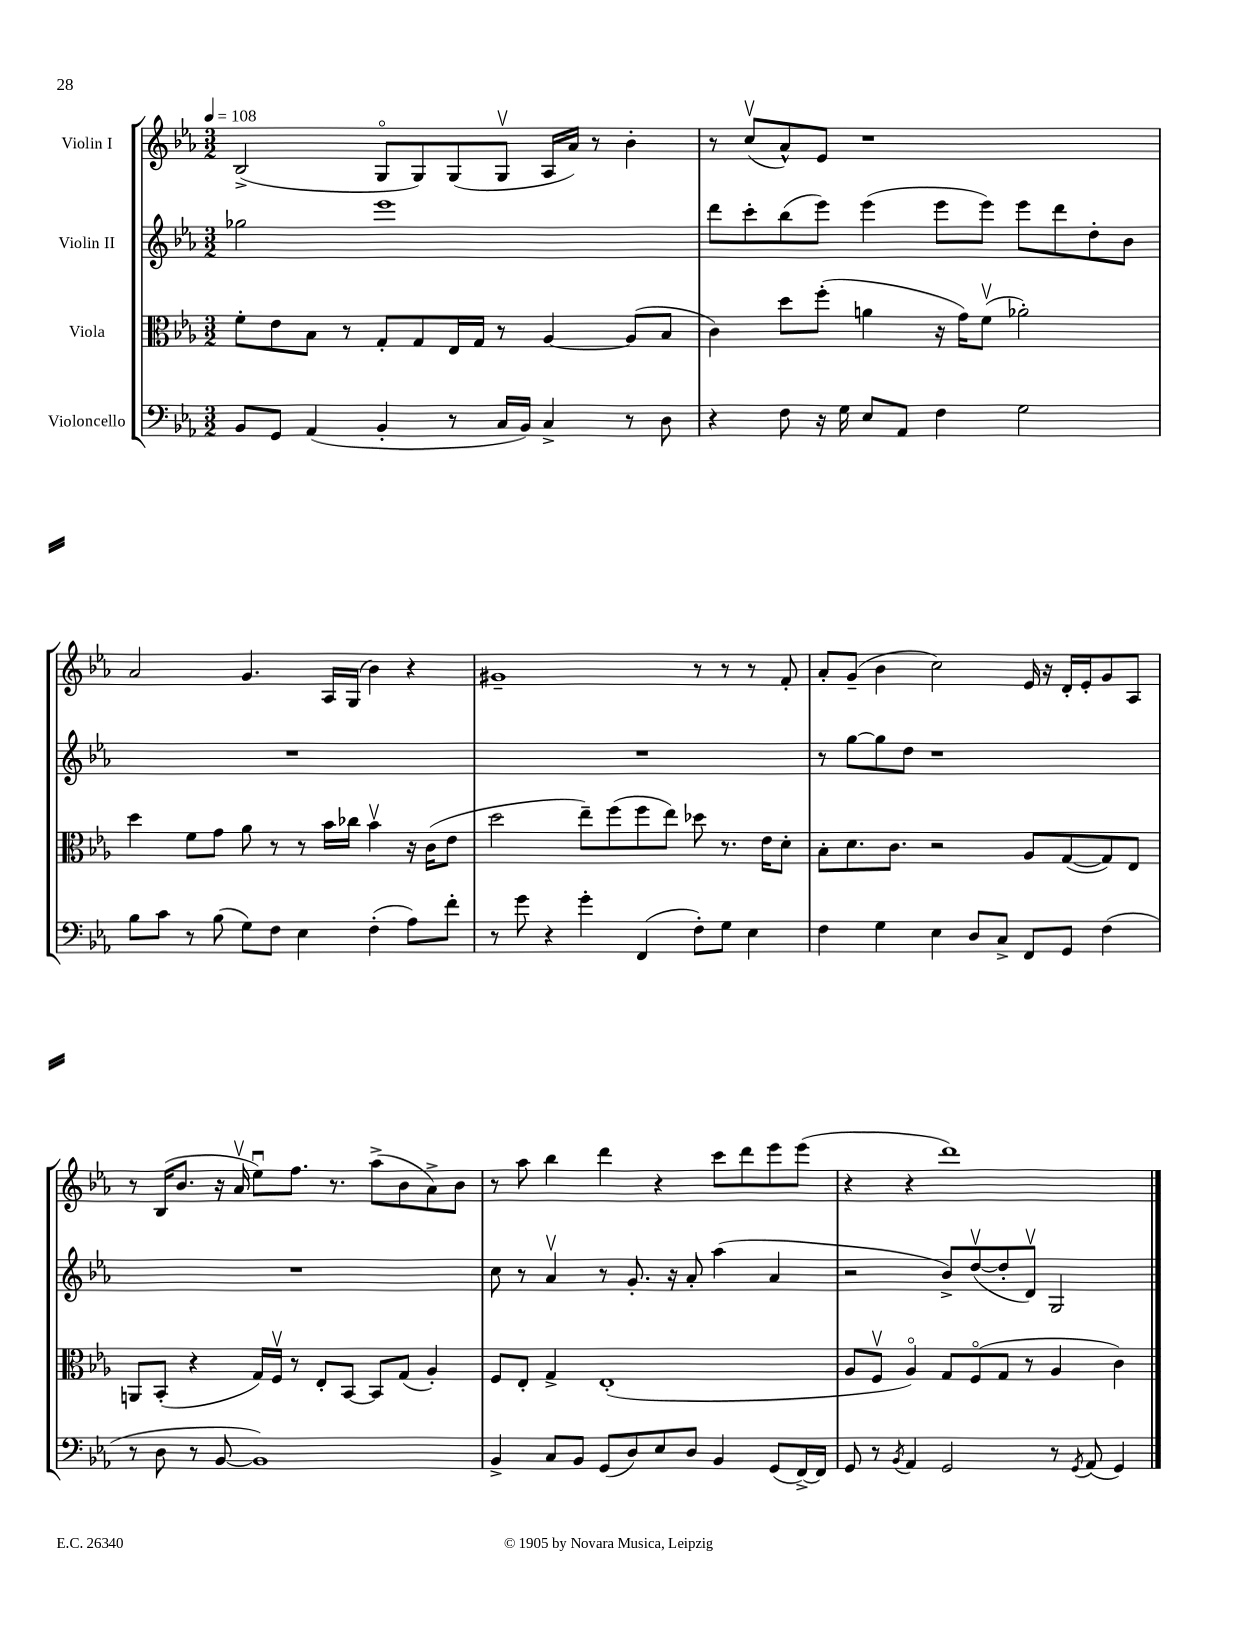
<<
\new StaffGroup <<
\new Staff = "s0" \with { instrumentName = "Violin I" } {
    \clef treble \key ees \major \numericTimeSignature \time 3/2 \tempo 4 = 108
    bes2->( g8\flageolet g8) g8( g8\upbow aes16 aes'16) r8 bes'4-. |
    r8 c''8\upbow( aes'8-^) ees'8 r1 |
    aes'2 g'4. aes16 g16( bes'4) r4 |
    gis'1-- r8 r8 r8 f'8-. |
    aes'8-. g'8--( bes'4 c''2) ees'16 r16 d'16-. ees'16-. g'8 aes8 |
    r8 bes16( bes'8. r16 aes'16\upbow ees''8\downbow) f''8. r8. aes''8->( bes'8 aes'8->) bes'8 |
    r8 aes''8 bes''4 d'''4 r4 c'''8 d'''8 ees'''8 ees'''8( |
    r4 r4 d'''1) \bar "|." |
}
\new Staff = "s1" \with { instrumentName = "Violin II" } {
    \clef treble \key ees \major \numericTimeSignature \time 3/2
    ges''2 ees'''1 |
    d'''8 c'''8-. bes''8( ees'''8) ees'''4( ees'''8 ees'''8) ees'''8 d'''8 d''8-. bes'8 |
    R1. |
    R1. |
    r8 g''8~ g''8 d''8 r1 |
    R1. |
    c''8 r8 aes'4\upbow r8 g'8.-. r16 aes'8-. aes''4( aes'4 |
    r2 bes'8->) d''8~\upbow( d''8-. d'8\upbow) g2 \bar "|." |
}
\new Staff = "s2" \with { instrumentName = "Viola" } {
    \clef alto \key ees \major \numericTimeSignature \time 3/2
    f'8-. ees'8 bes8 r8 g8-. g8 ees16 g16 r8 aes4~ aes8( bes8 |
    c'4) d''8 f''8-.( a'4 r16 g'16) f'8\upbow( aes'2-.) |
    d''4 f'8 g'8 aes'8 r8 r8 bes'16 ces''16 bes'4\upbow r16 c'16( ees'8 |
    d''2 ees''8--) f''8( f''8 ees''8) des''8 r8. ees'16 d'8-. |
    bes8-. d'8. c'8. r2 aes8 g8~( g8) ees8 |
    a,8 bes,8-.( r4 g16) f16\upbow r8 ees8-. bes,8~ bes,8 g8( aes4-.) |
    f8 ees8-. g4-> ees1-.( |
    aes8 f8\upbow aes4\flageolet) g8 f8\flageolet( g8 r8 aes4 c'4) \bar "|." |
}
\new Staff = "s3" \with { instrumentName = "Violoncello" } {
    \clef bass \key ees \major \numericTimeSignature \time 3/2
    bes,8 g,8 aes,4( bes,4-. r8 c16 bes,16) c4-> r8 d8 |
    r4 f8 r16 g16 ees8 aes,8 f4 g2 |
    bes8 c'8 r8 bes8( g8) f8 ees4 f4-.( aes8) f'8-. |
    r8 g'8 r4 g'4-. f,4( f8-.) g8 ees4 |
    f4 g4 ees4 d8 c8-> f,8 g,8 f4( |
    r8 d8 r8 bes,8~ bes,1) |
    bes,4-> c8 bes,8 g,8( d8) ees8 d8 bes,4 g,8( f,16~->) f,16 |
    g,8 r8 \acciaccatura { bes,8 } aes,4 g,2 r8 \acciaccatura { g,8 } aes,8( g,4) \bar "|." |
}
>>
>>
\layout { \context { \Score \remove "Bar_number_engraver" } }
